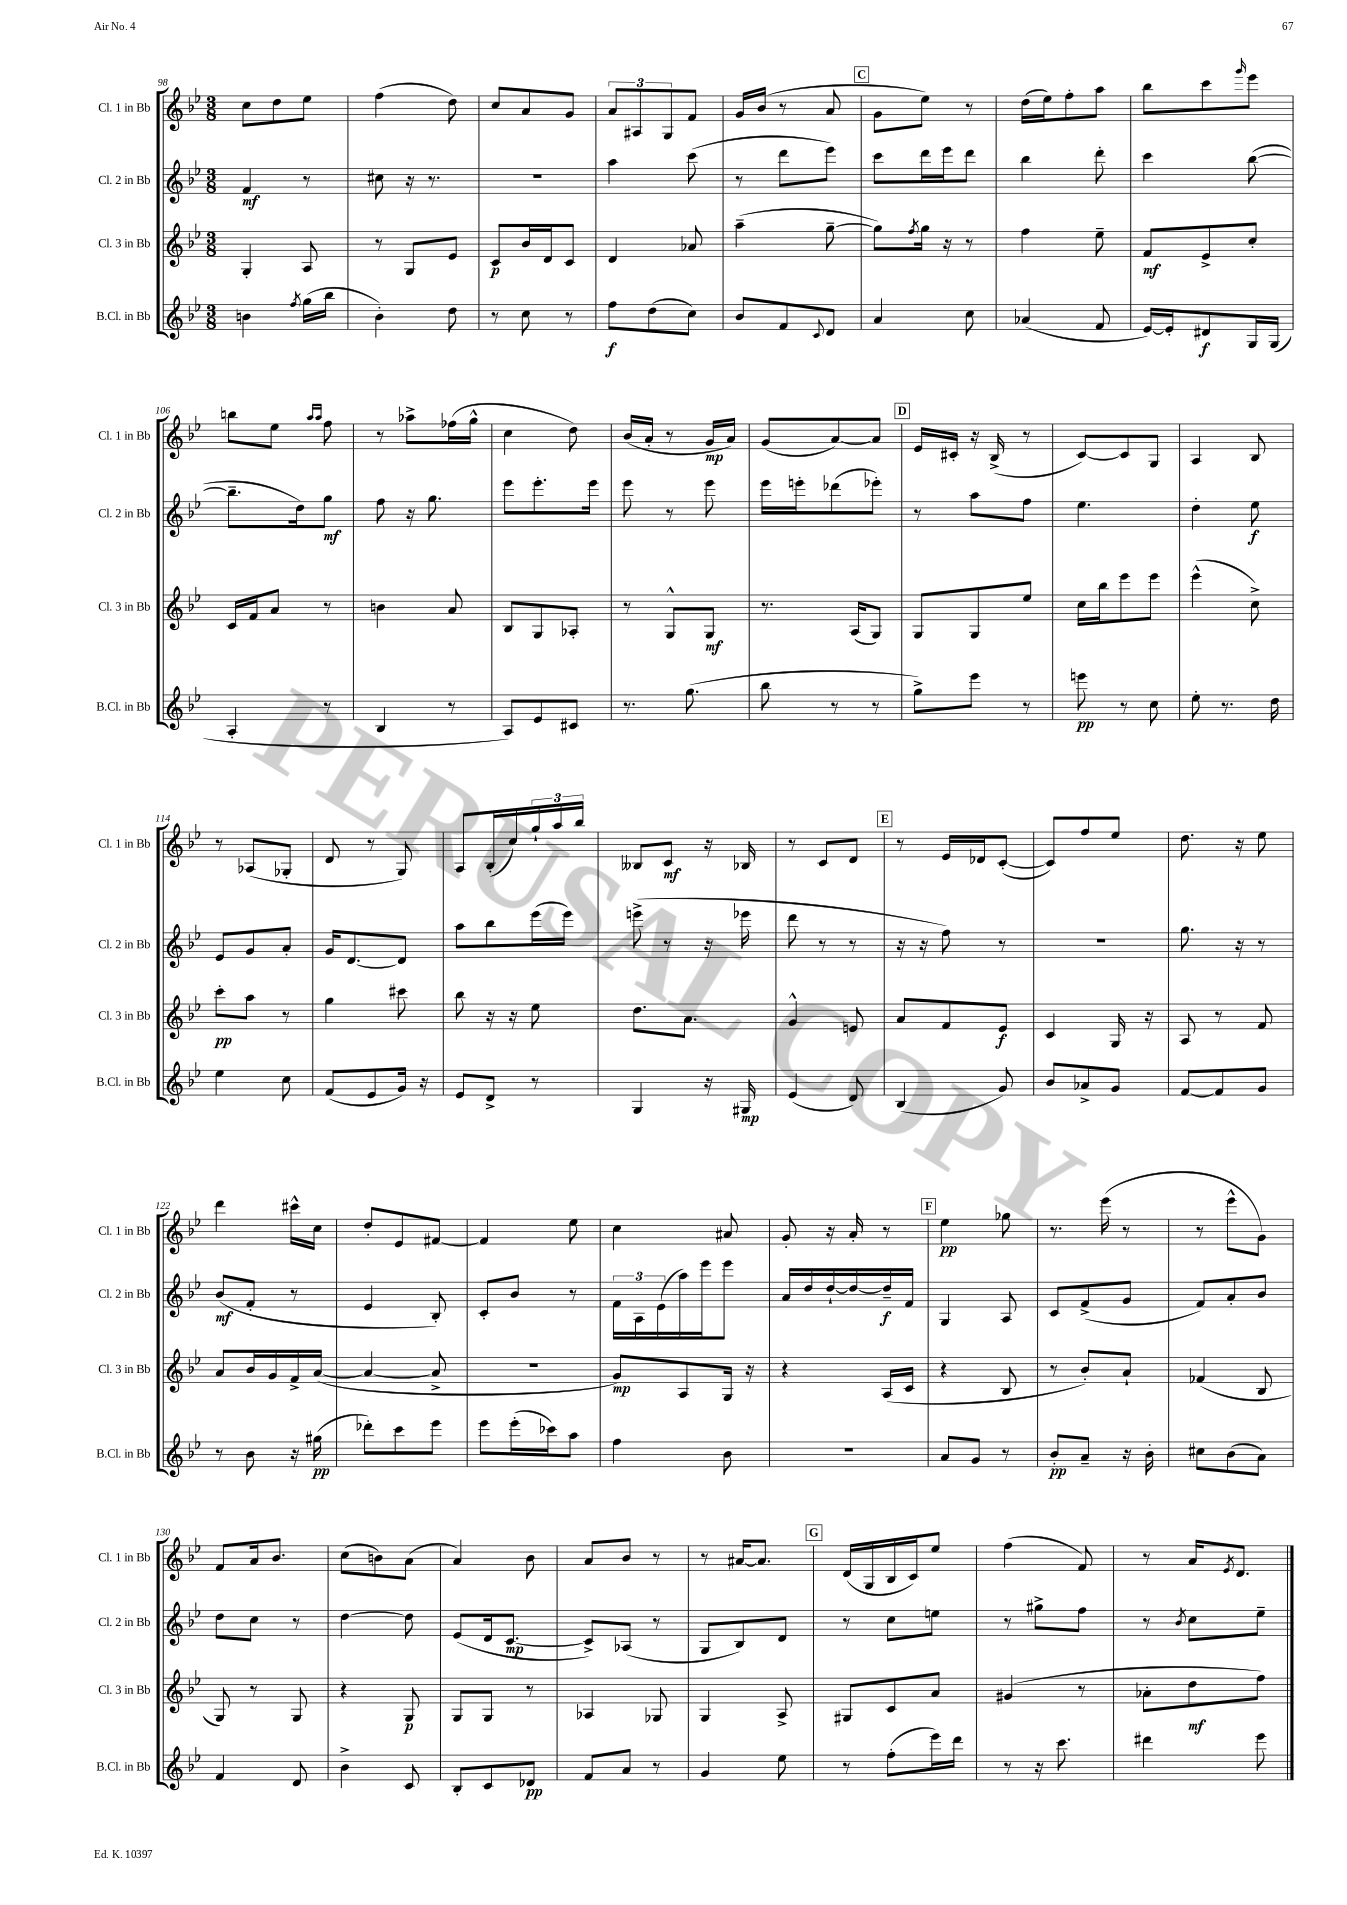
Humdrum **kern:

**kern	**kern	**kern	**kern
*staff4	*staff3	*staff2	*staff1
*clefG2	*clefG2	*clefG2	*clefG2
*k[b-e-]	*k[b-e-]	*k[b-e-]	*k[b-e-]
*M3/8	*M3/8	*M3/8	*M3/8
4b\	4G'/	4f/	8cc\L
.	.	.	8dd\
8qff/	.	.	.
(16gg\LL	8A/	8r	8ee-\J
16bb-\JJ	.	.	.
=	=	=	=
4b-'\)	8r	8cc#\	(4ff\
.	8G/L	16r	.
.	.	8.r	.
8dd\	8e-/J	.	8dd\)
=	=	=	=
8r	8c/L	4.r	8cc/L
8cc\	16b-/L	.	8a/
.	16d/J	.	.
8r	8c/J	.	8g/J
=	=	=	=
8ff\L	4d/	4aa\	12a/L
.	.	.	12A#/
(8dd\	.	.	.
.	.	.	12G/
8cc\J)	8a-/	(8ccc\	8f/J
=	=	=	=
8b-/L	(4aa~\	8r	16g/LL
.	.	.	(16b-/JJ
8f/	.	8ddd\L	8r
8qqc/	.	.	.
8d/J	[8gg~\	8eee-\J)	8a/
=	=	=	=
4a/	8gg\]L)	8ccc\L	8g\L
.	8qff/	.	.
.	16gg\Jk	16ddd\L	8ee-\J)
.	16r	16eee-\J	.
8cc\	8r	8ddd\J	8r
=	=	=	=
(4a-/	4ff\	4bb-\	(16dd\LL
.	.	.	16ee-\J)
.	.	.	8ff'\
8f/	8ee-~\	8ddd'\	8aa\J
=	=	=	=
[16e-/LL)	8f/L	4ccc\	8bb-\L
16e-'/]J	.	.	.
8d#/	8e-^/	.	8ccc\
.	.	.	16qqggg/
16G/L	8cc'/J	([8bb-\	8eee-\J
(16G/JJ	.	.	.
=	=	=	=
4A'/	16c/LL	8.bb-~\]L	8bb\L
.	16f/J	.	.
.	8a/J	.	8ee-\J
.	.	16dd\k)	.
.	.	.	16qqaa/LL
.	.	.	16qqaa/JJ
8r	8r	8gg\J	8ff\
=	=	=	=
4B-/	4b\	8ff\	8r
.	.	16r	8aa-^\L
.	.	8.gg\	.
8r	8a/	.	(16ff-\L
.	.	.	16gg^^\JJ
=	=	=	=
8A/L)	8B-/L	8eee-\L	4cc\
8e-/	8G/	8.eee-'\	.
8c#/J	8A-'/J	.	8dd\)
.	.	16eee-\Jk	.
=	=	=	=
8.r	8r	8eee-\	(16b-/LL
.	.	.	16a'/JJ
.	8G^^/L	8r	8r
(8.gg\	.	.	.
.	8G/J	8eee-\	16g/LL
.	.	.	16a/JJ)
=	=	=	=
8bb-\	8.r	16eee-\LL	(8g/L
.	.	16eee'\J	.
8r	.	(8ddd-\	[8a/)
.	(16A/LK	.	.
8r	8G/J)	8eee-'\J)	8a/]J
=	=	=	=
8gg^\L)	8G/L	8r	16e-/LL
.	.	.	16c#'/JJ
8eee-\J	8G/	8aa\L	16r
.	.	.	(16B-^/
8r	8ee-/J	8ff\J	8r
=	=	=	=
8eee\	16cc\LL	4.ee-\	[8c/L)
.	16bb-\J	.	.
8r	8eee-\	.	8c/]
8cc\	8eee-\J	.	8G/J
=	=	=	=
8ee-'\	(4eee-^^\	4dd'\	4A/
8.r	.	.	.
.	8cc^\)	8ee-\	8B-/
16dd\	.	.	.
=	=	=	=
4ee-\	8ccc'\L	8e-/L	8r
.	8aa\J	8g/	(8A-/L
8cc\	8r	8a'/J	8G-'/J
=	=	=	=
(8f/L	4gg\	16g/LK	8d/
.	.	[8.d/	.
8e-/	.	.	8r
16g/Jk)	8ccc#\	8d/]J	8G/)
16r	.	.	.
=	=	=	=
8e-/L	8bb-\	8aa\L	8A/L
8d^/J	16r	8bb-\	(16B-'/L
.	16r	.	16cc/)
8r	8ee-\	(16eee-\L	24gg`/
.	.	.	24aa/
.	.	16eee-\JJ)	.
.	.	.	24bb-/JJ
=	=	=	=
4G/	8.dd\L	(8eee^\	8B--/L
.	.	8r	8c/J
.	8.a\J	.	.
16r	.	16r	16r
16G#/	.	16eee-\	16B-/
=	=	=	=
(4e-/	4g^^/	8ddd\	8r
.	.	8r	8c/L
8d/)	8e/	8r	8d/J
=	=	=	=
(4B-/	8a/L	16r	8r
.	.	16r	.
.	8f/	8ff\)	16e-/LL
.	.	.	16d-/J
8g/)	8e-/J	8r	([8c'/J
=	=	=	=
8b-/L	4c/	4.r	8c/]L)
8a-^/	.	.	8ff/
8g/J	16G/	.	8ee-/J
.	16r	.	.
=	=	=	=
[8f/L	8A/	8.gg\	8.dd\
8f/]	8r	.	.
.	.	16r	16r
8g/J	8f/	8r	8ee-\
=	=	=	=
8r	8a/L	(8b-/L	4ddd\
8b-\	16b-/L	8f'/J	.
.	16g/	.	.
16r	16f^/	8r	16ccc#^^\LL
(16gg#\	([16a/JJ	.	16cc\JJ
=	=	=	=
8ddd-'\L)	4a/_	4e-/	8dd'/L
8ccc\	.	.	8e-/
8eee-\J	8a^/]	8B-'/)	[8f#/J
=	=	=	=
8eee-\L	4.r	8c'/L	4f#/]
(16eee-'\L	.	8b-/J	.
16ccc-\J)	.	.	.
8aa\J	.	8r	8ee-\
=	=	=	=
4ff\	8g/L)	24f\LL	4cc\
.	.	24A\	.
.	.	(24e-\	.
.	8A/	16aa\)	.
.	.	16eee-\J	.
8b-\	16G/Jk	8eee-\J	8a#/
.	16r	.	.
=	=	=	=
4.r	4r	16a/LL	8g'/
.	.	16dd/	.
.	.	[16dd`/	16r
.	.	16dd/_	16a'/
.	(16A/LL	16dd~/]	8r
.	16c/JJ	16f/JJ	.
=	=	=	=
8a/L	4r	4G/	4ee-\
8g/J	.	.	.
8r	8B-/	8A/	8gg-\
=	=	=	=
8b-'/L	8r	8c/L	8.r
8a~/J	8b-'/L)	(8f^/	.
.	.	.	(16eee-\
16r	8a`/J	8g/J	8r
16b-'\	.	.	.
=	=	=	=
8cc#\L	(4f-/	8f/L)	8r
(8b-\	.	8a'/	8eee-^^\L
8a\J)	8B-/	8b-/J	8g\J)
=	=	=	=
4f/	8G/)	8dd\L	8f/L
.	8r	8cc\J	16a/k
.	.	.	8.b-/J
8d/	8G/	8r	.
=	=	=	=
4b-^\	4r	[4dd\	(8cc\L
.	.	.	8b\)
8c/	8G/	8dd\]	(8a\J
=	=	=	=
8B-'/L	8G/L	(8e-/L	4a/)
8c/	8G/J	16d/k	.
.	.	[8.c/J	.
8d-/J	8r	.	8b-\
=	=	=	=
8f/L	4A-/	8c^/]L)	8a/L
8a/J	.	(8A-/J	8b-/J
8r	8G-/	8r	8r
=	=	=	=
4g/	4G/	8G/L	8r
.	.	8B-/)	[16a#/LK
.	.	.	8.a#/]J
8ee-\	8A^/	8d/J	.
=	=	=	=
8r	8G#/L	8r	(16d/LL
.	.	.	16G/
(8ff'\L	8c/	8cc\L	16B-/
.	.	.	16c/J)
16eee-\L)	8a/J	8ee\J	8ee-/J
16ddd\JJ	.	.	.
=	=	=	=
8r	(4g#/	8r	(4ff\
16r	.	8gg#^\L	.
8.ccc\	.	.	.
.	8r	8ff\J	8f/)
=	=	=	=
4ddd#\	8a-'\L	8r	8r
.	.	8qb-/	.
.	8dd\	8cc\L	16a/LK
.	.	.	8qe-/
.	.	.	8.d/J
8eee-\	8ff\J)	8ee-~\J	.
==	==	==	==
*-	*-	*-	*-
